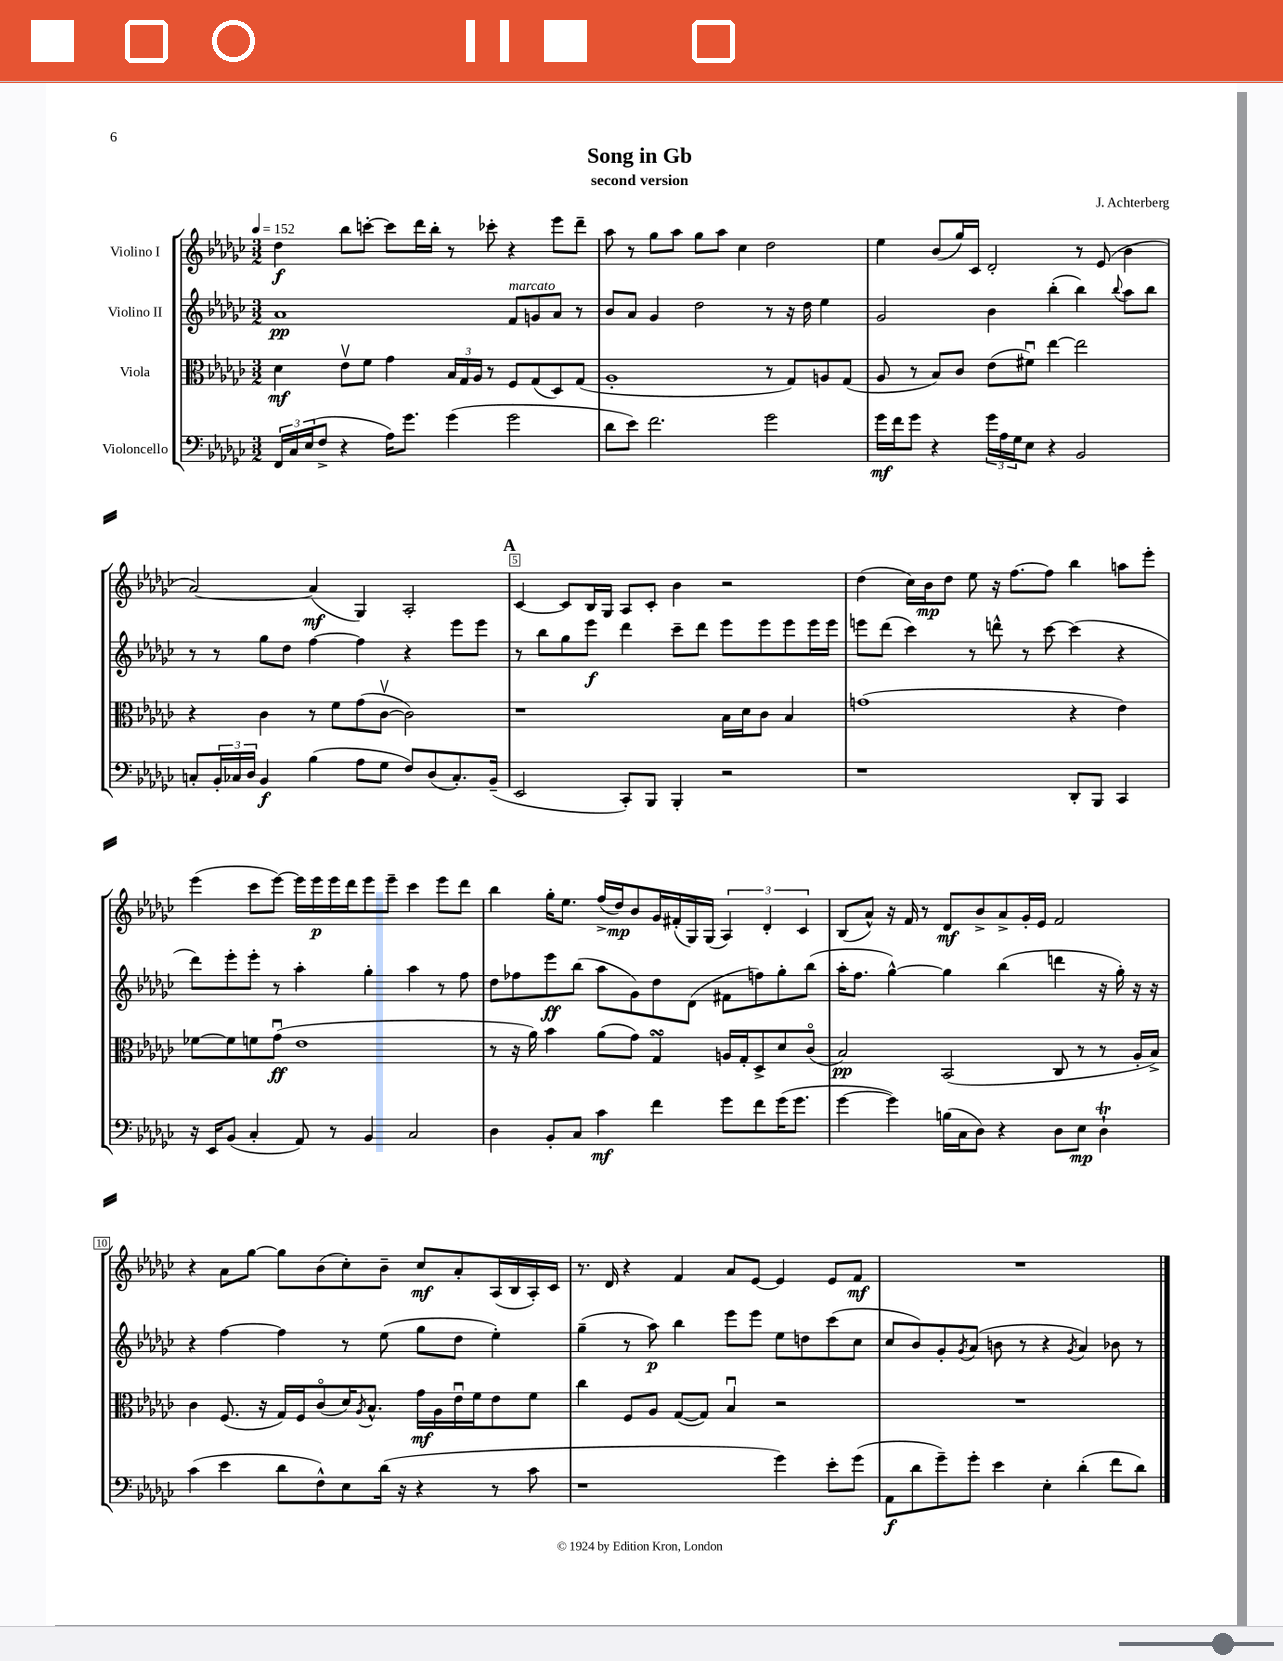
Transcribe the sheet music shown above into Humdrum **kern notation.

**kern	**kern	**kern	**kern
*staff4	*staff3	*staff2	*staff1
*clefF4	*clefC3	*clefG2	*clefG2
*k[b-e-a-d-g-c-]	*k[b-e-a-d-g-c-]	*k[b-e-a-d-g-c-]	*k[b-e-a-d-g-c-]
*M3/2	*M3/2	*M3/2	*M3/2
*MM152	*MM152	*MM152	*MM152
24FF	4d-	1a-	4dd-
24C-	.	.	.
(24E-	.	.	.
8F^	.	.	.
4r	8e-v	.	8bb-
.	8f	.	[8ccc'
16A-)	4g-	.	8ccc]
8.g-	.	.	.
.	.	.	16ddd-
.	.	.	16bb-'
(4g-	24B-	.	8r
.	24G-	.	.
.	24A-	.	.
.	8r	.	8ccc-'
2g-	8F	8f	4r
.	(8G-	8g	.
.	8D-)	8a-	8eee-
.	(8G-	8r	8ddd-~
=	=	=	=
8d-	1A-'	8b-	8aa-
8e-)	.	8a-	8r
2.f	.	4g-	8gg-
.	.	.	8aa-
.	.	2dd-	8gg-
.	.	.	8aa-
.	.	.	4cc-
2g-	8r	8r	2dd-
.	8G-)	16r	.
.	.	16dd-	.
.	8A	4ee-	.
.	(8G-	.	.
=	=	=	=
16g-	8A-	2g-	4ee-
16f	.	.	.
8g-	8r	.	.
4r	8B-)	.	(8b-
.	8c-	.	16gg-)
.	.	.	16c-
24g-	(8e-	4b-	2d-'
24A-	.	.	.
24G-	.	.	.
8E-	8f#u)	.	.
4r	[4ee-	(4bb-'	.
2BB-	2ee-]	4bb-)	8r
.	.	.	(8e-
.	.	8qqbb-	.
.	.	8aa-	4b-
.	.	8bb-	.
=	=	=	=
8C'	4r	8r	[2a-)
24BB-'	.	8r	.
24C-	.	.	.
24D-	.	.	.
4BB-	4c-	8gg-	.
.	.	8dd-	.
(4B-	8r	[4ff	(4a-]
.	8f	.	.
8A-	(8g-	4ff]	4G-)
8G-	[8c-v	.	.
8F)	2c-])	4r	2A-'
(8D-	.	.	.
8.C-')	.	8eee-	.
.	.	8eee-	.
(16BB-~	.	.	.
=	=	=	=
2EE-	1r	8r	[4c-
.	.	8bb-	.
.	.	8gg-	8c-]
.	.	8eee-	16B-
.	.	.	16G-
8CC-')	.	4ddd-	8A-
8BBB-	.	.	8c-'
4BBB-'	.	8ccc-~	4b-
.	.	8ddd-	.
2r	16B-	8eee-	2r
.	16d-	.	.
.	8c-	8eee-	.
.	4B-	8eee-	.
.	.	16eee-	.
.	.	16eee-	.
=	=	=	=
1r	(1g	8eee	(4dd-
.	.	(8ddd-	.
.	.	4ccc-)	16cc-)
.	.	.	16b-
.	.	.	8dd-
.	.	8r	8ee-
.	.	8ddd^^	16r
.	.	.	[8.ff
.	.	8r	.
.	.	[8ccc-	8ff]
8DD-'	4r	(4ccc-]	4bb-
8BBB-	.	.	.
4CC-	4e-)	4r	8aa
.	.	.	8eee-'
=	=	=	=
16r	[8f-	8ddd-)	(4eee-
16EE-	.	.	.
(8BB-	8f-]	8eee-'	.
4C-'	8f	8eee-'	8ccc-
.	(8g-u	8r	[8eee-)
8AA-)	1e-	4aa-'	16eee-]
.	.	.	16eee-
8r	.	.	16eee-
.	.	.	16ddd-
4BB-	.	4gg-'	8eee-
.	.	.	8eee-~
2C-	.	4aa-	4ccc-
.	.	8r	8eee-
.	.	8ff	8ddd-
=	=	=	=
4D-	8r	8dd-	4bb-
.	16r	8ff-	.
.	16a-)	.	.
8BB-'	4b-	8eee-	16gg-'
.	.	.	8.ee-
8C-	.	(8bb-	.
4c-	(8a-	8aa-	(16ff^
.	.	.	16dd-)
.	8g-)	8g-)	8b-
4f	4G-	8dd-	16g-
.	.	.	(16f#'
.	.	(8d-	16G-)
.	.	.	(16G-
8g-	16A	8f#	6A-)
.	16G-'	.	.
8f	8D-^	8ff)	.
.	.	.	6d-'
(16g-	8d-	8gg-'	.
8.g-	.	.	.
.	.	.	6c-
.	(8c-o	(8bb-	.
=	=	=	=
[4g-	2B-)	16aa-'	(8B-
.	.	8.ff	.
.	.	.	8a-^^)
4g-])	.	[4gg-^^)	16r
.	.	.	16f
.	.	.	8r
(16B	(2BB-	4gg-]	8d-
16C-	.	.	.
8D-)	.	.	8b-^
4r	.	(4bb-	8a-^
.	.	.	16g-'
.	.	.	16e-
8D-	8C-	4ddd	2f
8E-	8r	.	.
4D-`	8r	16r	.
.	.	16gg-')	.
.	16A-'	16r	.
.	16B-^)	16r	.
=	=	=	=
(4c-	4c-	4r	4r
4e-	(8.F	[4ff	8a-
.	.	.	[8gg-
.	16r	.	.
8d-	16G-)	4ff]	8gg-]
.	16F	.	.
8F^^)	(8c-o	.	(8b-
8E-	16d-)	8r	8cc-')
.	8qA-	.	.
.	8.B-^^	.	.
(16d-	.	(8ee-	8b-~
16r	.	.	.
4r	16g-	8gg-	8cc-
.	16A-	.	.
.	16e-u	8dd-	8a-'
.	16f	.	.
8r	8e-	4ee-')	(16A-
.	.	.	16B-
8c-	8f	.	16A-')
.	.	.	16c-
=	=	=	=
1r	4cc-	(4gg-~	8.r
.	.	.	16d-
.	8F	8r	4r
.	8A-	8aa-)	.
.	([8G-	4bb-	4f
.	8G-])	.	.
.	4B-u	8eee-	8a-
.	.	8eee-	[8e-
4g-)	2r	8ee-	4e-]
.	.	8dd	.
8e-'	.	(8ccc-	8e-
(8g-	.	8cc-	8f
=	=	=	=
8AA-	1.r	8cc-	1.r
8d-	.	8b-)	.
8g-~)	.	8g-'	.
.	.	8qg-	.
8g-'	.	(8a-	.
4e-	.	8b	.
.	.	8r	.
4E-'	.	4r	.
.	.	8qg-	.
(4d-'	.	4a-)	.
8f	.	8b-	.
8d-)	.	8r	.
==	==	==	==
*-	*-	*-	*-
